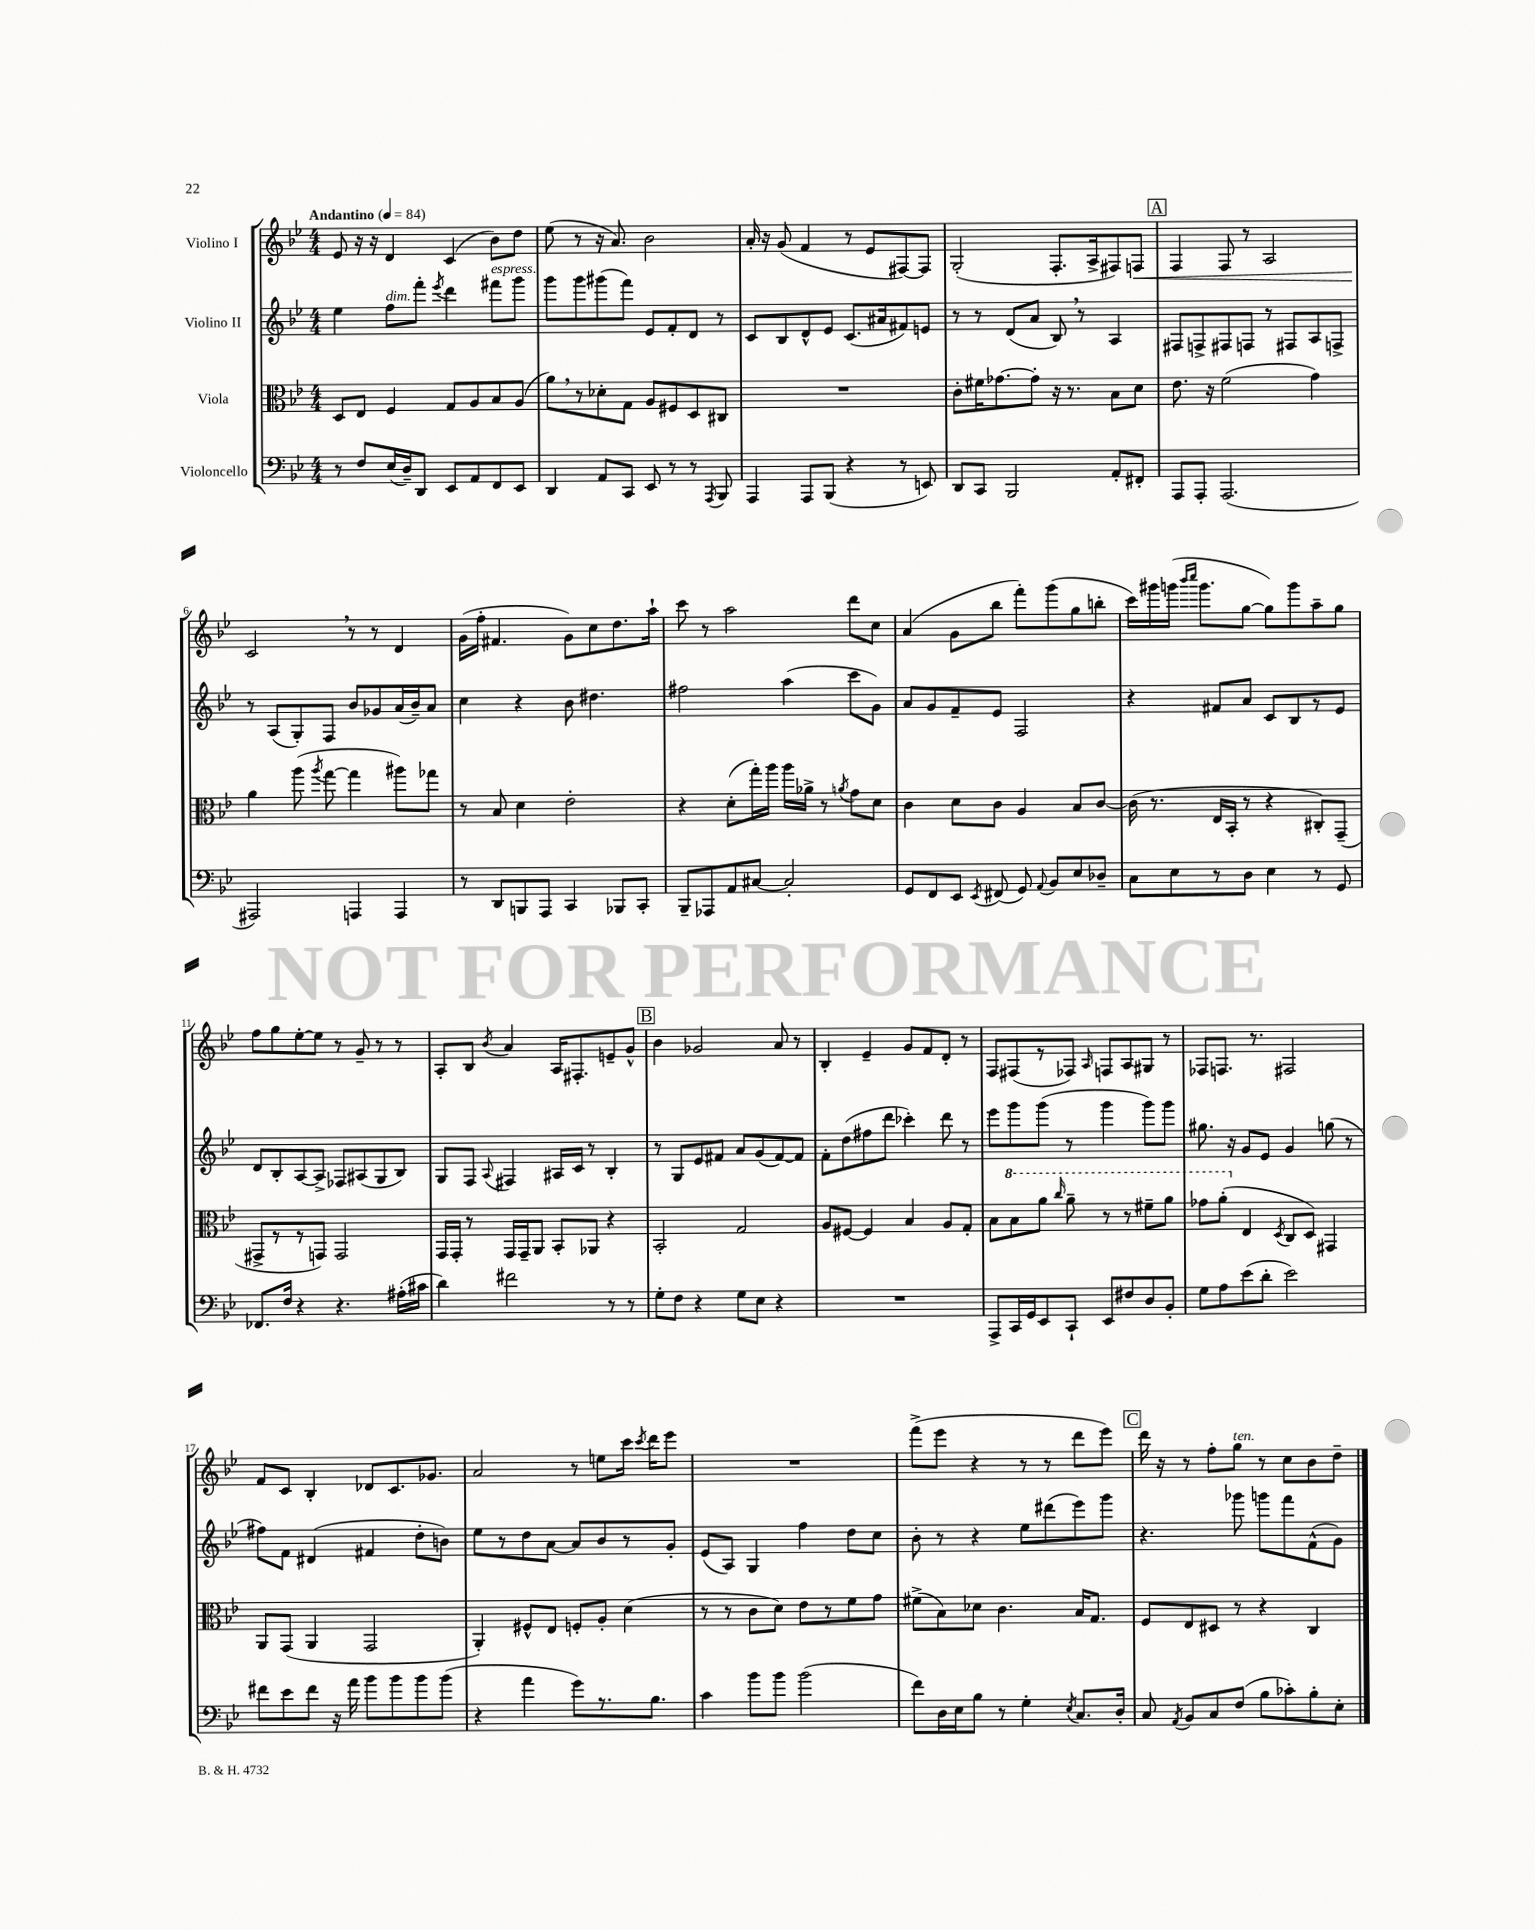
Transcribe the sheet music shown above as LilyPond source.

<<
\new StaffGroup <<
\new Staff = "s0" \with { instrumentName = "Violino I" } {
    \clef treble \key bes \major \numericTimeSignature \time 4/4 \tempo "Andantino" 4 = 84
    \autoBeamOff ees'8 r16 r16 d'4 c'4( bes'8[) d''8] |
    ees''8( r8 r16 a'8.) bes'2 |
    a'16-. r16 g'8( f'4 r8 ees'8[ fis8~) fis8] |
    g2-.( f8.[-. a16-> fis8) f8]\< |
    \mark \markup { \box "A" } f4 f8 r8 a2 |
    c'2\! \breathe r8 r8 d'4 |
    g'16[( f''16]-. fis'4. g'8[) c''8 d''8. a''16]-! |
    c'''8 r8 a''2 d'''8[ c''8] |
    a'4( g'8[ bes''8] f'''8[-.) g'''8( g''8 b''8]-. |
    c'''16[) gis'''16 g'''16]( \grace { bes'''16[ c''''16] } g'''8.[ g''8]~ g''8[) g'''8 a''8-- g''8] |
    f''8[ g''8 ees''8~-. ees''8] r8 g'8-- r8 r8 |
    a8[-. bes8] \acciaccatura { bes'8 } a'4 a16[ fis8.-. e'8-- g'8]-^ |
    \mark \markup { \box "B" } bes'4 ges'2 a'8 r8 |
    bes4-. ees'4-- g'8[ f'8 d'8]-. r8 |
    f8[ fis8( r8 fes8]) \grace { a16 } f8[ a8 gis8] r8 |
    fes8[ f8.] r8. fis2 |
    f'8[ c'8] bes4-. des'8[ c'8. ges'8.] |
    a'2 r8 e''8[ c'''16] \acciaccatura { c'''8 } d'''16[ ees'''8] |
    R1 |
    f'''8[->( ees'''8] r4 r8 r8 d'''8[ ees'''8]) |
    \mark \markup { \box "C" } d'''16 r16 r8 f''8[-. g''8]^\markup { \italic "ten." } r8 c''8[ bes'8 d''8]-- \bar "|." |
}
\new Staff = "s1" \with { instrumentName = "Violino II" } {
    \clef treble \key bes \major \numericTimeSignature \time 4/4
    \autoBeamOff ees''4 f''8[^\markup { \italic "dim." } f'''8]-. \acciaccatura { ees'''8 } d'''4 fis'''8[^\markup { \italic "espress." } g'''8] |
    g'''8[ g'''8 gis'''8( f'''8]) ees'8[ f'8-. d'8] r8 |
    c'8[ bes8 d'8-^ ees'8] c'8.[( ais'16 fis'8) e'8] |
    r8 r8 d'8[( a'8] bes8) \breathe r8 a4 |
    \mark \markup { \box "A" } fis8[ f8-> fis8 f8] r8 fis8[ a8 f8]-> |
    r8 a8[( g8-.) f8] bes'8[ ges'8 a'16( bes'16--) a'8] |
    c''4 r4 bes'8 dis''4. |
    fis''2 a''4( c'''8[ g'8]) |
    a'8[ g'8 f'8-- ees'8] f2 |
    r4 fis'8[ a'8] c'8[ bes8 r8 ees'8] |
    d'8[ bes8-. a8~ a8]-> fes8[ ais8( g8 bes8]) |
    g8[ f8] \appoggiatura { a8 } fis4 ais16[ c'16] r8 bes4-. |
    \mark \markup { \box "B" } r8 g8[ ees'8 fis'8] a'8[ g'8( fis'8~) fis'8] |
    f'8[-. d''8( fis''8 d'''8] ces'''4-.) d'''8 r8 |
    ees'''8[ g'''8 g'''8]( r8 g'''4 g'''8[) g'''8] |
    gis''8. r16 g'8[ ees'8] g'4 g''8( r8 |
    fis''8[) f'8] dis'4( fis'4 d''8[-. b'8]) |
    ees''8[ r8 d''8 a'8]~ a'8[ bes'8 r8 g'8]-. |
    ees'8[( a8]) g4 f''4 d''8[ c''8] |
    bes'8-. r8 r4 ees''8[ dis'''8( ees'''8) g'''8] |
    \mark \markup { \box "C" } r4. ges'''8 g'''8[ f'''8 f'8-^( g'8]) \bar "|." |
}
\new Staff = "s2" \with { instrumentName = "Viola" } {
    \clef alto \key bes \major \numericTimeSignature \time 4/4
    \autoBeamOff d8[ ees8] f4 g8[ a8 bes8 a8]( |
    a'8[) \breathe r8 des'8-. g8] a8[ fis8 d8 cis8] |
    R1 |
    c'8[-. fis'16 ges'8.~ ges'8]-. r16 r8. bes8[ d'8] |
    \mark \markup { \box "A" } ees'8. r16 f'2( g'4) |
    a'4 a''8( \acciaccatura { a''8 } g''8~ g''4 ais''8[) ges''8] |
    r8 bes8 d'4 ees'2-. |
    r4 d'8[-.( g''16-.) a''16] a''16[ aes'16]-> r8 \acciaccatura { a'8 } g'8[ d'8] |
    c'4 d'8[ c'8] a4 bes8[ c'8]~ |
    c'16( r8. ees16[ bes,16]-. r8 r4 cis8[-.) g,8]--( |
    gis,8[-> r8 r8 g,8]) g,2 |
    g,16[ g,16]-. r8 g,16[ g,16-- a,8] bes,8[-. aes,8] r4 |
    \mark \markup { \box "B" } bes,2-. g2 |
    a8[ fis8]~ fis4 bes4 a8[ g8]-. |
    bes8[ \ottava #1 bes'8 a''8] \grace { c'''16 } a''8-- r8 r8 fis''8[-- a''8] |
    ges''8[ a''8]-.( \ottava #0 ees4 \acciaccatura { d8 } c8[ d8]) gis,4 |
    a,8[ g,8]( a,4 g,2 |
    a,4-.) fis8[-^ ees8] f8[-. a8]-. d'4( |
    r8 r8 c'8[ d'8]) ees'8[ r8 f'8 g'8] |
    fis'8[->( bes8) des'8] c'4. bes16[ g8.] |
    \mark \markup { \box "C" } f8[ ees8 dis8] r8 r4 c4 \bar "|." |
}
\new Staff = "s3" \with { instrumentName = "Violoncello" } {
    \clef bass \key bes \major \numericTimeSignature \time 4/4
    \autoBeamOff r8 f8[ ees16( d16--) d,8] ees,8[ a,8 f,8 ees,8] |
    d,4 a,8[ c,8] ees,8 r8 r8 \acciaccatura { a,,8 } bes,,8 |
    a,,4 a,,8[ bes,,8]( r4 r8 e,8) |
    d,8[ c,8] bes,,2 a,8[-. fis,8]-. |
    \mark \markup { \box "A" } a,,8[ a,,8]-. a,,2.( |
    ais,,2) a,,4 a,,4 |
    r8 d,8[ b,,8 a,,8] c,4 bes,,8[ c,8]-. |
    bes,,8[-- aes,,8 a,8 cis8]~ cis2-. |
    g,8[ f,8 ees,8] \acciaccatura { ees,8 } fis,8( g,8) \appoggiatura { a,8 } bes,8[ ees8 des8]-- |
    c8[ ees8 r8 d8] ees4 r8 g,8 |
    fes,8.[ f16] r4 r4. ais16[-.( cis'16] |
    d'4) fis'2 r8 r8 |
    \mark \markup { \box "B" } g8[-. f8] r4 g8[ ees8] r4 |
    R1 |
    a,,8[-> c,16 g,16 ees,8 c,8]-! ees,8[ fis8 d8 bes,8]-. |
    g8[ a8 ees'8( d'8]-. ees'2) |
    fis'8[ ees'8 fis'8] r16 a'16 bes'8[ bes'8 bes'8 bes'8]( |
    r4 a'4 g'8[) r8. bes8.] |
    c'4 bes'8[ bes'8] bes'2( |
    f'8[) d16 ees16 bes8] r8 g4-. \acciaccatura { ees8 } c8.[ d16]-. |
    \mark \markup { \box "C" } c8 \acciaccatura { a,8 } bes,8[ c8 f8]( bes8[ ces'8-.) bes8-. ees8]-. \bar "|." |
}
>>
>>
